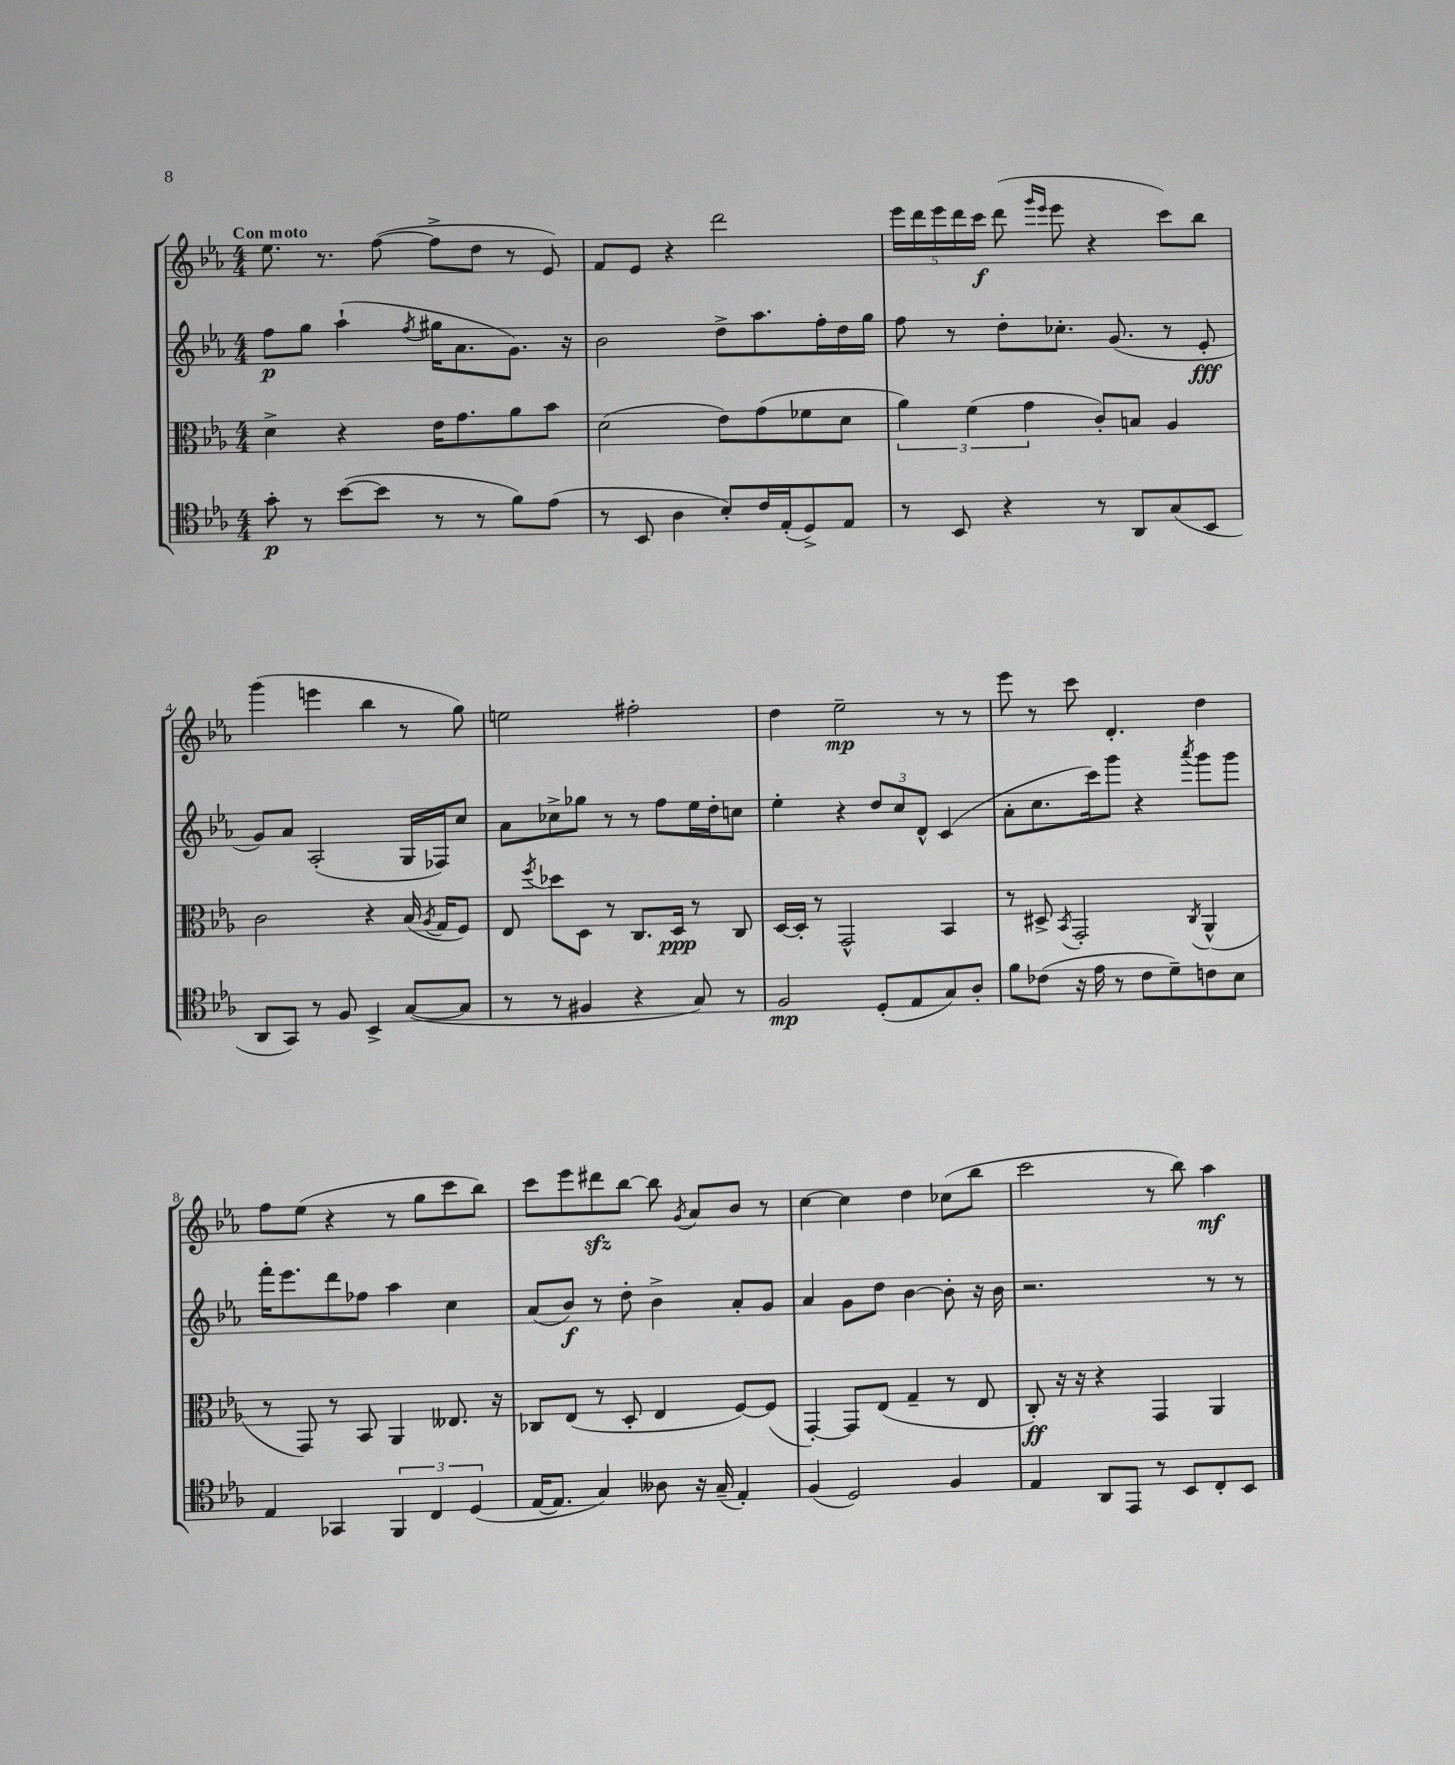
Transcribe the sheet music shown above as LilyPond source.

<<
\new StaffGroup <<
\new Staff = "s0" {
    \clef treble \key ees \major \numericTimeSignature \time 4/4 \tempo "Con moto"
    \autoBeamOff ees''8. r8. f''8~( f''8[-> d''8] r8 ees'8) |
    f'8[ ees'8] r4 d'''2 |
    \tuplet 5/4 { ees'''16[ d'''16 ees'''16 d'''16 c'''16]\f } d'''8( \grace { g'''16[ ees'''16] } ees'''8 r4 c'''8[) bes''8] |
    g'''4( e'''4 bes''4 r8 g''8) |
    e''2 fis''2-. |
    d''4 ees''2--\mp r8 r8 |
    ees'''8 r8 c'''8 d'4.-. d''4 |
    f''8[ ees''8]( r4 r8 g''8[ c'''8 bes''8]) |
    c'''8[ ees'''8 dis'''8\sfz bes''8]~ bes''8 \acciaccatura { g'8 } aes'8[ bes'8] r8 |
    c''4~ c''4 d''4 ces''8[( bes''8] |
    c'''2 r8 bes''8) aes''4\mf \bar "|." |
}
\new Staff = "s1" {
    \clef treble \key ees \major \numericTimeSignature \time 4/4
    \autoBeamOff f''8[\p g''8] aes''4-!( \acciaccatura { f''8 } gis''16[ aes'8. g'8.]) r16 |
    bes'2 d''8[-> aes''8. f''16-. d''16 g''16] |
    f''8 r8 d''8[-. ces''8.]-. g'8.( r8 ees'8-.\fff |
    g'8[) aes'8] aes2-.( g16[ fes16) c''8] |
    aes'8[ ces''8-> ges''8] r8 r8 f''8[ ees''16 d''16-. c''8] |
    ees''4-. r4 \tuplet 3/2 { d''8[ c''8 d'8]-^ } c'4( |
    aes'8[-. c''8. c'''16) g'''8] r4 \acciaccatura { aes'''8 } g'''8[ g'''8] |
    f'''16[-. ees'''8. d'''8 fes''8] aes''4 c''4 |
    aes'8[( bes'8]\f) r8 d''8-. bes'4-> aes'8[-. g'8] |
    aes'4 g'8[ d''8] bes'4~ bes'8-. r16 bes'16 |
    r2. r8 r8 \bar "|." |
}
\new Staff = "s2" {
    \clef alto \key ees \major \numericTimeSignature \time 4/4
    \autoBeamOff d'4-> r4 ees'16[ g'8. aes'8 bes'8] |
    d'2( ees'8[) g'8( fes'8 d'8] |
    \tuplet 3/2 { aes'4) f'4( g'4 } c'8[-.) b8] aes4 |
    c'2 r4 bes16( \acciaccatura { aes8 } g16[ f8]) |
    ees8 \acciaccatura { f''8 } des''8[ d8] r8 c8.[ d16]\ppp r8 c8 |
    d16[~ d16]-. r8 g,2-^ bes,4 |
    r8 dis8-> \acciaccatura { bes,8 } g,2-. \acciaccatura { c8 } aes,4-^( |
    r8 g,8) r8 bes,8 aes,4 eeses8. r16 |
    ces8[ ees8]( r8 d8-. ees4 f8[~) f8]( |
    g,4~-.) g,8[ ees8]( g4-- r8 ees8 |
    c8-.\ff) r16 r16 r4 g,4 aes,4 \bar "|." |
}
\new Staff = "s3" {
    \clef tenor \key ees \major \numericTimeSignature \time 4/4
    \autoBeamOff g'8-.\p r8 bes'8[~( bes'8] r8 r8 f'8[) ees'8]( |
    r8 bes,8 aes4 bes8[-.) c'16 ees16-.( d8->) ees8] |
    r8 bes,8 r4 r8 aes,8[ g8( bes,8] |
    aes,8[ g,8]) r8 f8 bes,4-> g8[~( g8] |
    r8 r8 fis4 r4 g8) r8 |
    f2\mp d8[-.( ees8 g8) aes8]-. |
    f'8[ ces'8]( r16 ees'16 r8 ces'8[ d'8--) c'8 bes8] |
    ees4 ges,4 \tuplet 3/2 { f,4 c4 d4( } |
    ees16[~ ees8.] g4) aeses8 r16 g16--( ees4-.) |
    f4( d2) f4 |
    ees4 aes,8[ ees,8] r8 bes,8[ c8-. bes,8] \bar "|." |
}
>>
>>
